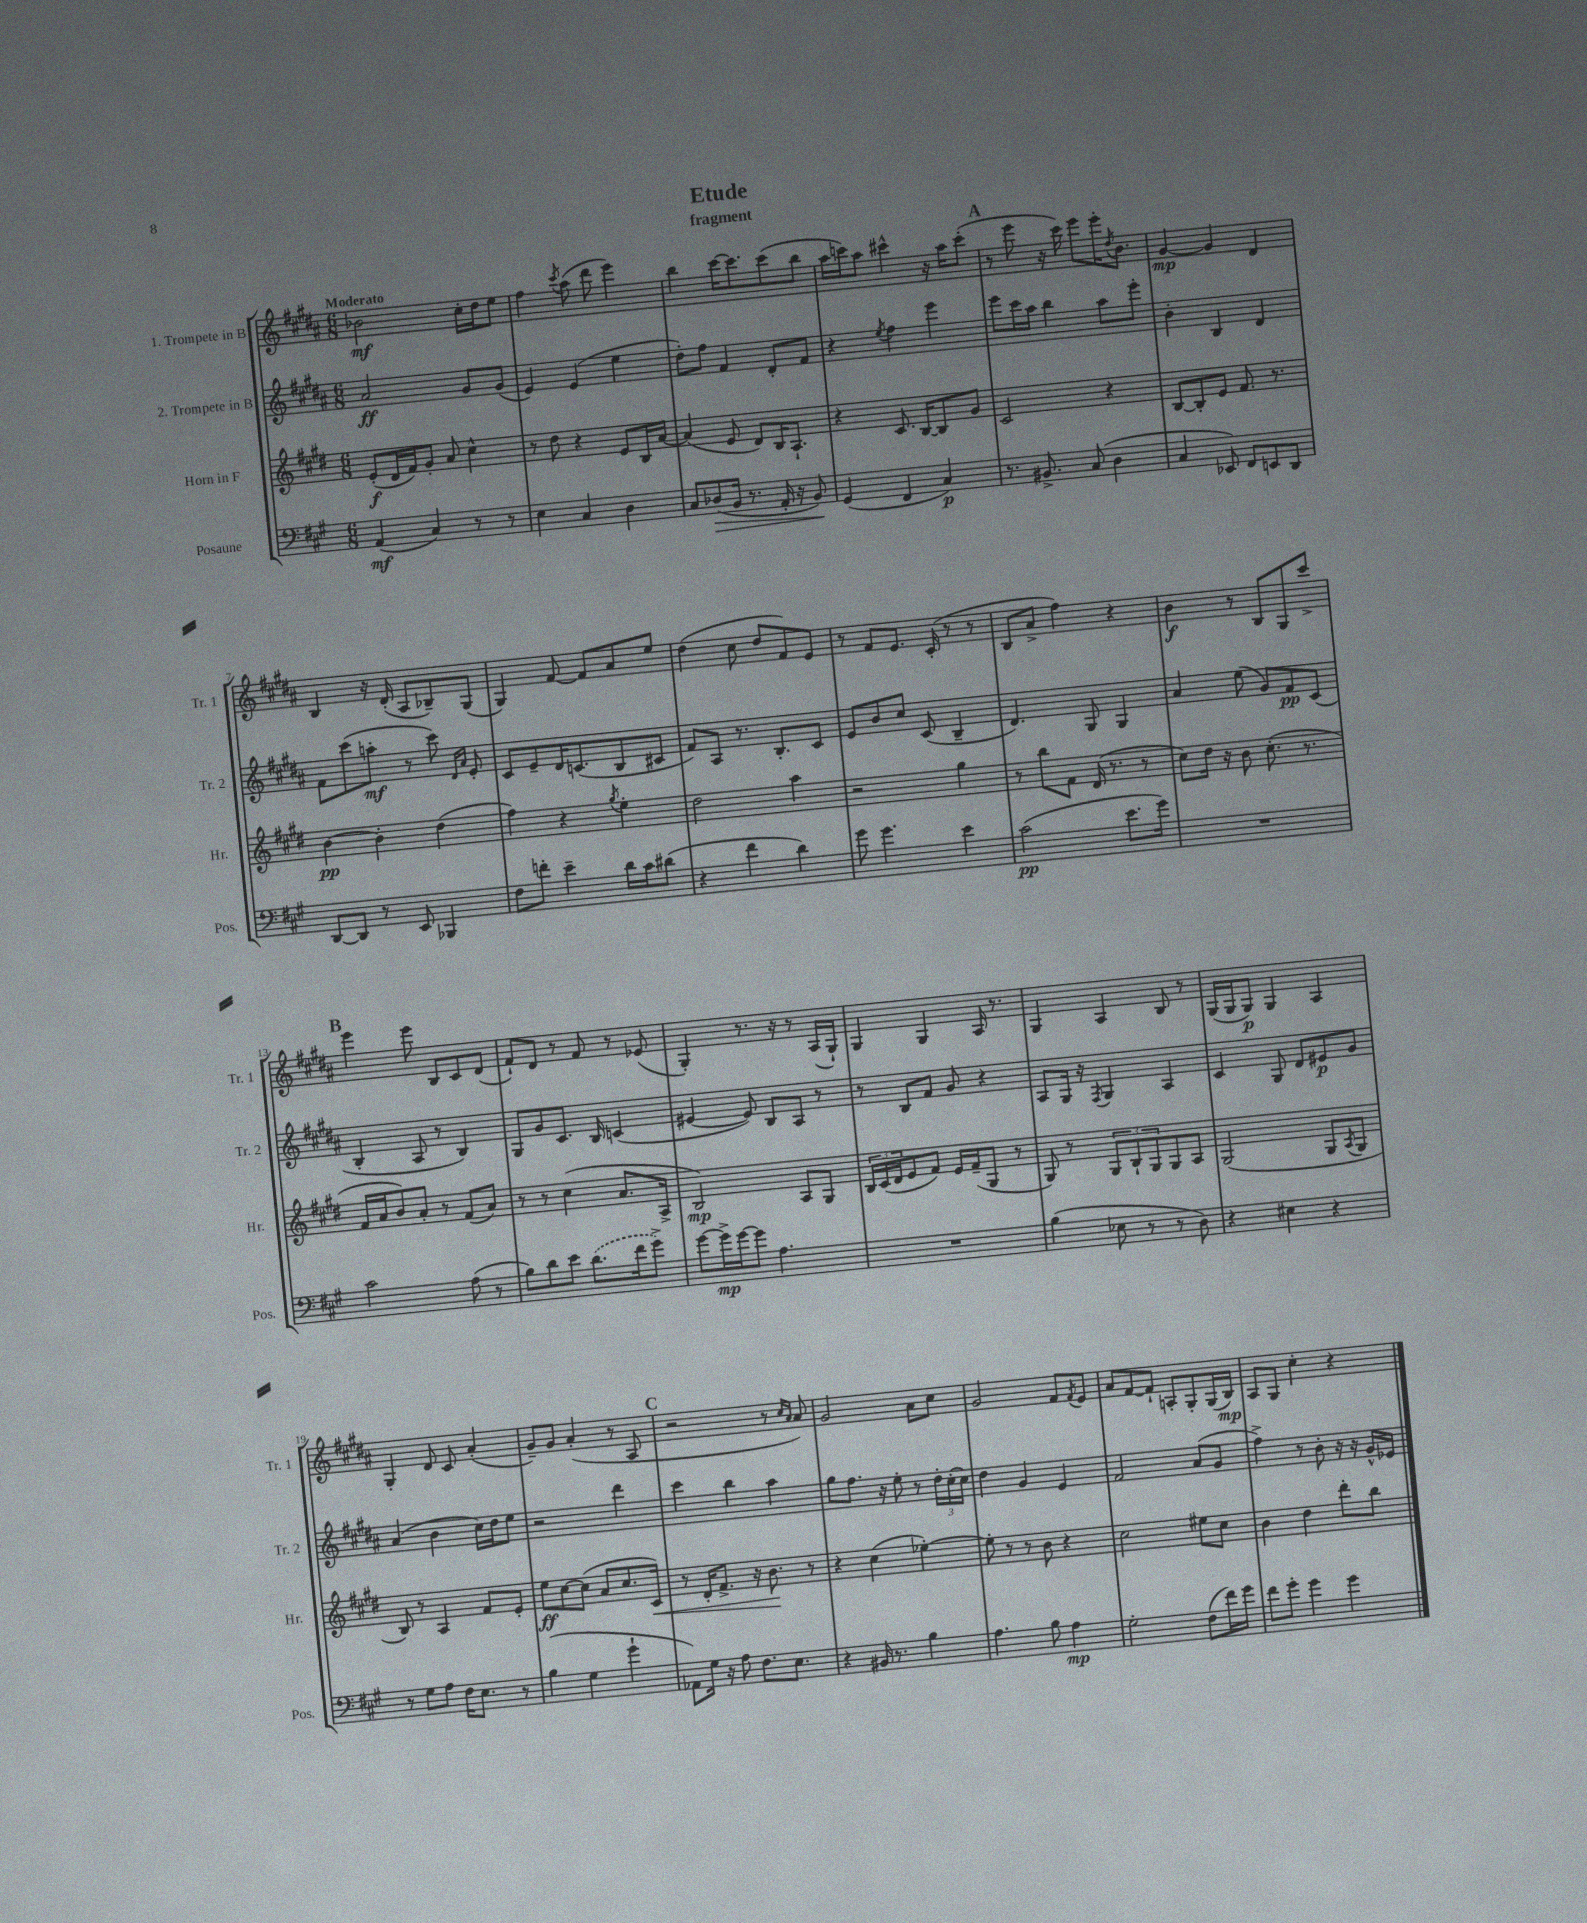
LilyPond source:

\header { title = "Etude" subtitle = "fragment" }
<<
\new StaffGroup <<
\new Staff = "s0" \with { instrumentName = "1. Trompete in B" shortInstrumentName = "Tr. 1" } {
    \clef treble \key b \major \numericTimeSignature \time 6/8 \tempo "Moderato"
    bes'2\mf cis''16-. dis''16 e''8 |
    fis''4 \acciaccatura { cis'''8 } ais''8( dis'''8 e'''4) |
    b''4 cis'''16~ cis'''8. cis'''8( b''8 |
    ais''16 c'''16) ais''8 cis'''4-^ r16 ais''16 cis'''8-.( |
    \mark \markup { \bold "A" } r8 e'''8 r16 cis'''16) e'''8 e'''16-. \acciaccatura { dis''8 } b'8. |
    gis'4~\mp gis'4 dis'4 |
    b4 r16 dis'16-.( ais8 bes8--) gis8( |
    gis4) fis'8~ fis'8 ais'8 e''8 |
    dis''4( cis''8 dis''8 fis'8) e'8 |
    r8 fis'8 e'8. cis'16-.( r8 r8 |
    b8 ais'8-> fis''4) r4 |
    b'4\f r8 b8 gis8 cis'''8-> |
    \mark \markup { \bold "B" } e'''4 e'''8 b8 cis'8 dis'8( |
    fis'8-!) dis'8 r8 fis'8 r8 ees'8( |
    gis4-.) r8. r16 r8 ais16( gis16-!) |
    gis4 gis4 ais16 r8. |
    gis4 ais4 b8 r8 |
    gis16( gis16 gis8\p) gis4 ais4 |
    gis4-. dis'8 cis'8 ais'4-.( |
    gis'8--) gis'8 ais'4-.( r8 ais8 |
    \mark \markup { \bold "C" } r2 r8 \grace { cis''16 ais'16 } ais'8) |
    gis'2 ais'8 cis''8 |
    gis'2 fis'8 \acciaccatura { fis'8 } e'8 |
    ais'8 fis'8~ fis'8-! a8-. gis8-. gis16( b16\mp) |
    ais8 gis8 cis''4-. r4 \bar "|." |
}
\new Staff = "s1" \with { instrumentName = "2. Trompete in B" shortInstrumentName = "Tr. 2" } {
    \clef treble \key b \major \numericTimeSignature \time 6/8
    ais'2\ff gis'8 gis'8( |
    e'4) e'4( e''4 |
    dis''8-.) fis''8 fis'4 dis'8-. fis'8 |
    r4 \acciaccatura { e''8 } fis''4 e'''4 |
    \mark \markup { \bold "A" } e'''8 cis'''16 ais''16 b''4 ais''8 e'''8-. |
    b'4-. b4 dis'4 |
    fis'8 cis'''8( a''8-.\mf r8 cis'''8) \grace { dis'16 ais'16 } e'8-. |
    cis'8 e'8-- dis'16 c'8.( b8 cis'8 |
    fis'8) ais8 r8. b8.-. cis'8 |
    e'8 b'8 cis''8 cis'8( b4-- |
    dis'4.) gis8 gis4 |
    ais'4 e''8( gis'8) fis'8\pp cis'8( |
    \mark \markup { \bold "B" } b4-. ais8 r8 b4) |
    gis8 gis'8 cis'8. b16 c'4( |
    eis'4~ eis'8) b8 ais8 r8 |
    r8 b8 fis'8 gis'8 r4 |
    ais8 gis16 r16 \acciaccatura { fis8 } gis4 ais4 |
    cis'4 gis8 dis'8 eis'8\p gis'8 |
    ais'4( b'4 cis''16) dis''16 e''8 |
    r2 dis'''4 |
    \mark \markup { \bold "C" } cis'''4 b''4 ais''4 |
    gis''8 fis''8. r16 e''8-. r8 \tuplet 3/2 { dis''16-. cis''16-.( cis''16) } |
    dis''4 gis'4 e'4 |
    fis'2 ais'8( gis'8 |
    fis''4->) r8 b'8-. r16 r16 gis'16-^ ees'16 \bar "|." |
}
\new Staff = "s2" \with { instrumentName = "Horn in F" shortInstrumentName = "Hr." } {
    \clef treble \key e \major \numericTimeSignature \time 6/8
    e'8-.\f( dis'16 fis'16) gis'8-. a'8 cis''4-^ |
    r8 dis''8 r4 e'8 b16 a'16~ |
    a'4( e'8 dis'8) b16 a8.-! |
    r4 cis'8. b16~ b8 gis'8 |
    \mark \markup { \bold "A" } cis'2 r4 |
    b8~ b8-. e'8 fis'8. r8. |
    b'4~\pp b'4-. dis''4( |
    fis''4) r4 \acciaccatura { gis''8 } e''4-. |
    dis''2 a''4 |
    r2 gis''4 |
    r8 b''8 fis'8 dis'16( r8. r8 |
    cis''8) dis''16 r16 b'8 cis''8.-.( r8. |
    \mark \markup { \bold "B" } fis'16 a'16 b'8) a'8-. r8 fis'8( a'8) |
    r8 r8 cis''4( a'8. a16-> |
    b2\mp) a8 gis8 |
    \tuplet 3/2 { b16 cis'16( dis'16 } e'8 fis'8) e'16 fis'16--( gis8 r8 |
    gis8) r8 \tuplet 3/2 { gis8 b8-! gis8 } gis8 a8 |
    gis2( gis8 \acciaccatura { a8 } gis8 |
    b8) r8 a4 fis'8 e'8-. |
    e''8\ff cis''8~ cis''8( a'8 cis''8. cis'16\<) |
    \mark \markup { \bold "C" } r8 dis'16-. fis'8.-> r16 b'8.\! r8 |
    r4 cis''4( ees''4~-.) |
    ees''8-. r8 r8 b'8 r4 |
    cis''2 eis''8 cis''8 |
    b'4 dis''4 dis'''8-. b''8 \bar "|." |
}
\new Staff = "s3" \with { instrumentName = "Posaune" shortInstrumentName = "Pos." } {
    \clef bass \key a \major \numericTimeSignature \time 6/8
    a,4\mf( cis4) r8 r8 |
    e4 cis4 d4 |
    cis8 des8\>( b,16 r8. a,16-. r16 b,8\!) |
    gis,4( fis,4 cis4\p) |
    \mark \markup { \bold "A" } r8. bis,8.-> cis8( d4 |
    cis4 ees,8) fis,8 e,8 d,8 |
    d,8~ d,8 r8 e,8 bes,,4 |
    fis8 f'8-. e'4-- d'16 cis'16 dis'8( |
    r4 fis'4 d'4) |
    gis'8 gis'4. e'4 |
    cis'2\pp( e'8. gis'16) |
    R2. |
    \mark \markup { \bold "B" } cis'2 a8( r8 |
    b8) d'8 e'8 \once \slurDashed d'8.( fis'16 gis'8->) |
    gis'8~ gis'16->\mp gis'16~ gis'8 a4. |
    R2. |
    b4( ees8 r8 r8 d8) |
    r4 eis4 r4 |
    r8 gis8 a8 fis16 e8. r8 |
    b4( gis4 gis'4-! |
    \mark \markup { \bold "C" } aes,8) gis16 r16 a8 fis8. e8. |
    r4 bis,16 r8. b4 |
    a4. b8 a4\mp |
    gis2-. fis8( fis'16) gis'16 |
    fis'8 gis'8-. gis'4 gis'4 \bar "|." |
}
>>
>>
